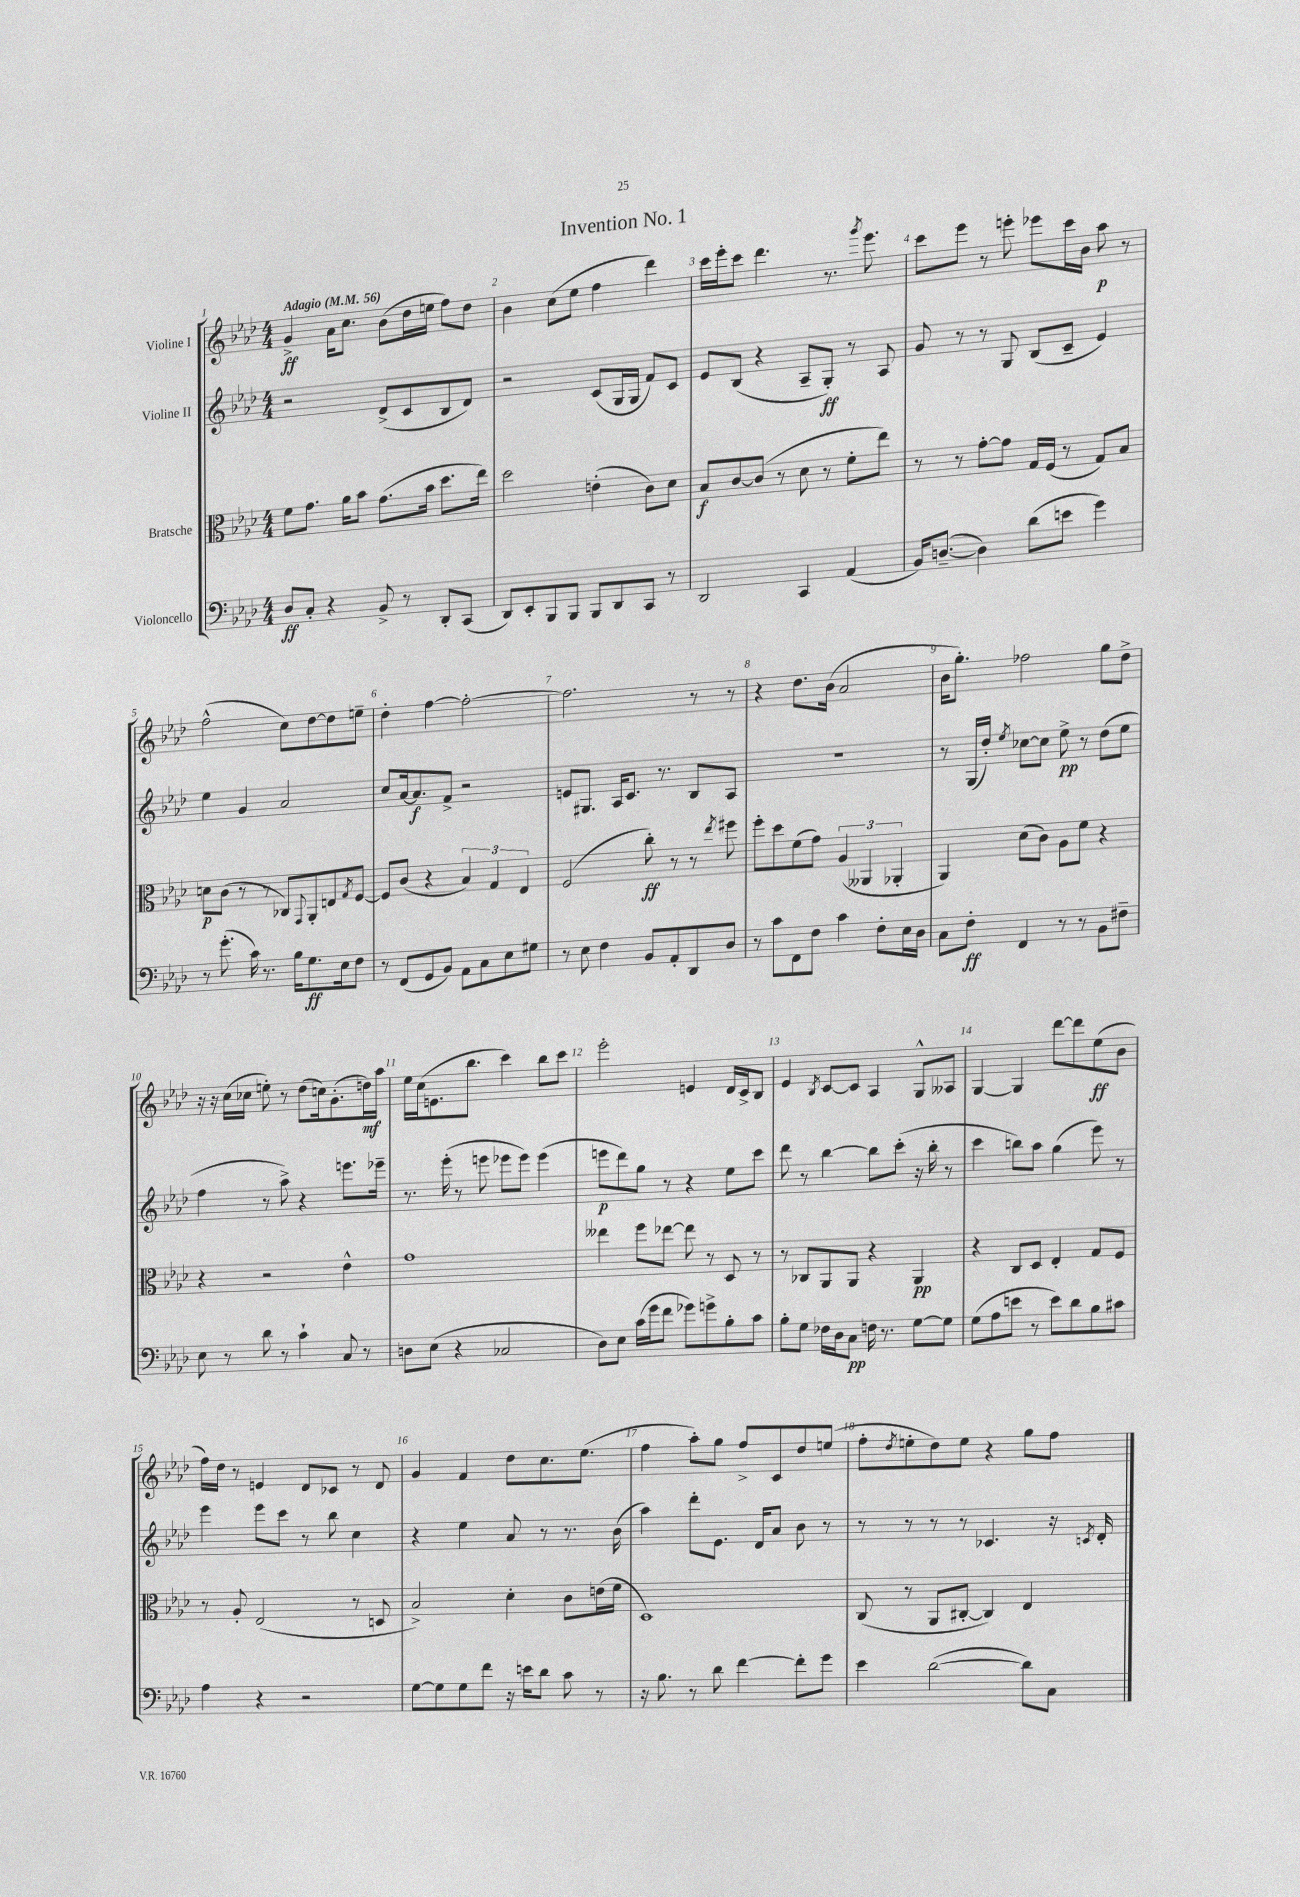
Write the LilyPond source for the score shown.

\header { title = "Invention No. 1" }
<<
\new StaffGroup <<
\new Staff = "s0" \with { instrumentName = "Violine I" } {
    \clef treble \key aes \major \numericTimeSignature \time 4/4 \tempo "Adagio" 4 = 56
    g'4->\ff aes'16 c''8. bes'8( des''16 e''16 f''8) des''8 |
    bes'4 c''8( ees''8 f''4 des'''4) |
    c'''16 ees'''16-. c'''8 des'''4. r8. \acciaccatura { g'''8 } ees'''8. |
    c'''8 ees'''8 r8 e'''8-. ees'''8 c'''16 bes'16 aes''8\p r8 |
    f''2-^( c''8) des''8~ des''8 e''8-- |
    des''4-. f''4~ f''2~-. |
    f''2. r8 r8 |
    r4 des''8. bes'16( aes'2 |
    bes'16 g''8.-.) fes''2 g''8 des''8-> |
    r16 r16 c''16( ces''16 e''8-.) r8 des''8( c''16) g'8.-.( d''16\mf) aes''16 |
    ees''16 c''16( e'8. bes''8. c'''4) bes''8 c'''8 |
    ees'''2-. e'4 des'16 c'16-> bes8 |
    ees'4 \acciaccatura { bes8 } c'8~ c'8 aes4 g8-^ aeses8 |
    g4~ g4 des'''8~ des'''8 ees''8\ff( bes'8 |
    f''16) des''16 r8 e'4 des'8 ces'8 r8 des'8 |
    g'4 f'4 des''8 c''8. ees''8.( |
    f''4 aes''8-.) g''8 f''8-> c'8 des''8 e''8( |
    f''8-. \acciaccatura { des''8 } e''8-. des''8) e''8 r4 g''8 f''8 \bar "|." |
}
\new Staff = "s1" \with { instrumentName = "Violine II" } {
    \clef treble \key aes \major \numericTimeSignature \time 4/4
    r2 des'8->( c'8 bes8 des'8) |
    r2 c'8( g16 g16 f'8) c'8 |
    ees'8 bes8( r4 aes8-- g8-.\ff) r8 aes8 |
    g'8 r8 r8 g8 bes8( c'8-- ees'4) |
    ees''4 g'4 aes'2 |
    c''8 aes'16~ aes'8.\f f'8-> r2 |
    e'8 gis8. aes16 c'8. r8. bes8 aes8 |
    R1 |
    r8 g16( des''16-.) \acciaccatura { ees''8 } ces''8~ ces''8 ees''8->\pp r8 des''8( ees''8 |
    f''4 r8 aes''8->) r4 e'''8. ees'''16-- |
    r8. ees'''16-.( r8 e'''8 ees'''8 ees'''8) ees'''4( |
    e'''8\p des'''8) g''8 r8 r4 ees''8 c'''8 |
    des'''8 r8 bes''4~ bes''8 c'''8-.( r16 bes''16-. r8 |
    c'''4 b''8) aes''8 g''4( ees'''8) r8 |
    ees'''4 ees'''8 c'''8 r8 bes''8 c''4 |
    r4 ees''4 aes'8 r8 r8. bes'16( |
    aes''4) des'''8-. ees'8. des'16 aes'8 bes'8 r8 |
    r8 r8 r8 r8 ces'4. r16 \acciaccatura { c'8 } des'16-. \bar "|." |
}
\new Staff = "s2" \with { instrumentName = "Bratsche" } {
    \clef alto \key aes \major \numericTimeSignature \time 4/4
    f'8 g'8. aes'16 bes'8 g'8.( bes'16 des''8. ees''16) |
    des''2 e'4-.( c'8) des'8 |
    bes8\f c'8~ c'8( r8 des'8 r8 f'8-. ees''8) |
    r8 r8 g'8~-. g'8 g16 f16( r8 g8) bes8 |
    d'8\p c'8( r8 r8 ces8) \appoggiatura { g,8 } aes,8-. e8 \acciaccatura { g8 } f8~ |
    f8 c'8( r4 \tuplet 3/2 { bes4) g4 ees4 } |
    f2( c''8-.\ff) r8 r8 \acciaccatura { ees''8 } fis''8 |
    f''8-. des''8 f'8( g'8) \tuplet 3/2 { aes4( aeses,4 aes,4-. } |
    aes,4) des'8( c'8) aes8 f'8 r4 |
    r4 r2 ees'4-^ |
    g'1 |
    eeses''4 f''8 ees''8~ ees''8 r8 des8 r8 |
    r8 ces8 aes,8 aes,8 r4 aes,4\pp |
    r4 c8 des8 ees4-. g8 f8 |
    r8 aes8-. ees2( r8 d8 |
    bes2->) des'4-. c'8 e'16( f'16 |
    des1) |
    c8( r8 aes,8 cis8~-. cis4) ees4 \bar "|." |
}
\new Staff = "s3" \with { instrumentName = "Violoncello" } {
    \clef bass \key aes \major \numericTimeSignature \time 4/4
    des8\ff c8-. r4 bes,8-> r8 des,8-. c,8( |
    des,8) ees,8-. bes,,8 bes,,8 bes,,8 des,8 c,8 r8 |
    des,2 c,4 aes,4( |
    bes,16) d8.~--( d4) des'8( e'8 g'4) |
    r8 g'8.-.( c'16) r8. bes16 g8.\ff ees16 f8 |
    r8 f,8( g,8 bes,8) aes,8 c8 ees8 gis8 |
    r8 ees8 f4 bes,8 aes,8-. des,8 des8 |
    r8 c'8 f,8 f8 c'4 f8-. ees16 des16 |
    c8 f8-.\ff f,4 r8 r8 bes,8 fis8-- |
    ees8 r8 des'8 r8 c'4-! c8 r8 |
    d8 ees8( r4 ces2 |
    des8) ees8 c'16( g'16 f'8 ges'8) g'8-> bes8-. c'8 |
    bes8-. g8 fes16 des16 c8\pp f16 r8. g8~ g8 |
    g8( aes8 e'8 r8 e'8) des'8 bes8 cis'8 |
    aes4 r4 r2 |
    g8~ g8 g8 f'8 r16 e'16 des'8 c'8 r8 |
    r16 bes8. r8 des'8 f'4~ f'8-. g'8 |
    ees'4 des'2~( des'8) c8 \bar "|." |
}
>>
>>
\layout { \context { \Score \override BarNumber.break-visibility = ##(#f #t #t) barNumberVisibility = #all-bar-numbers-visible } }
